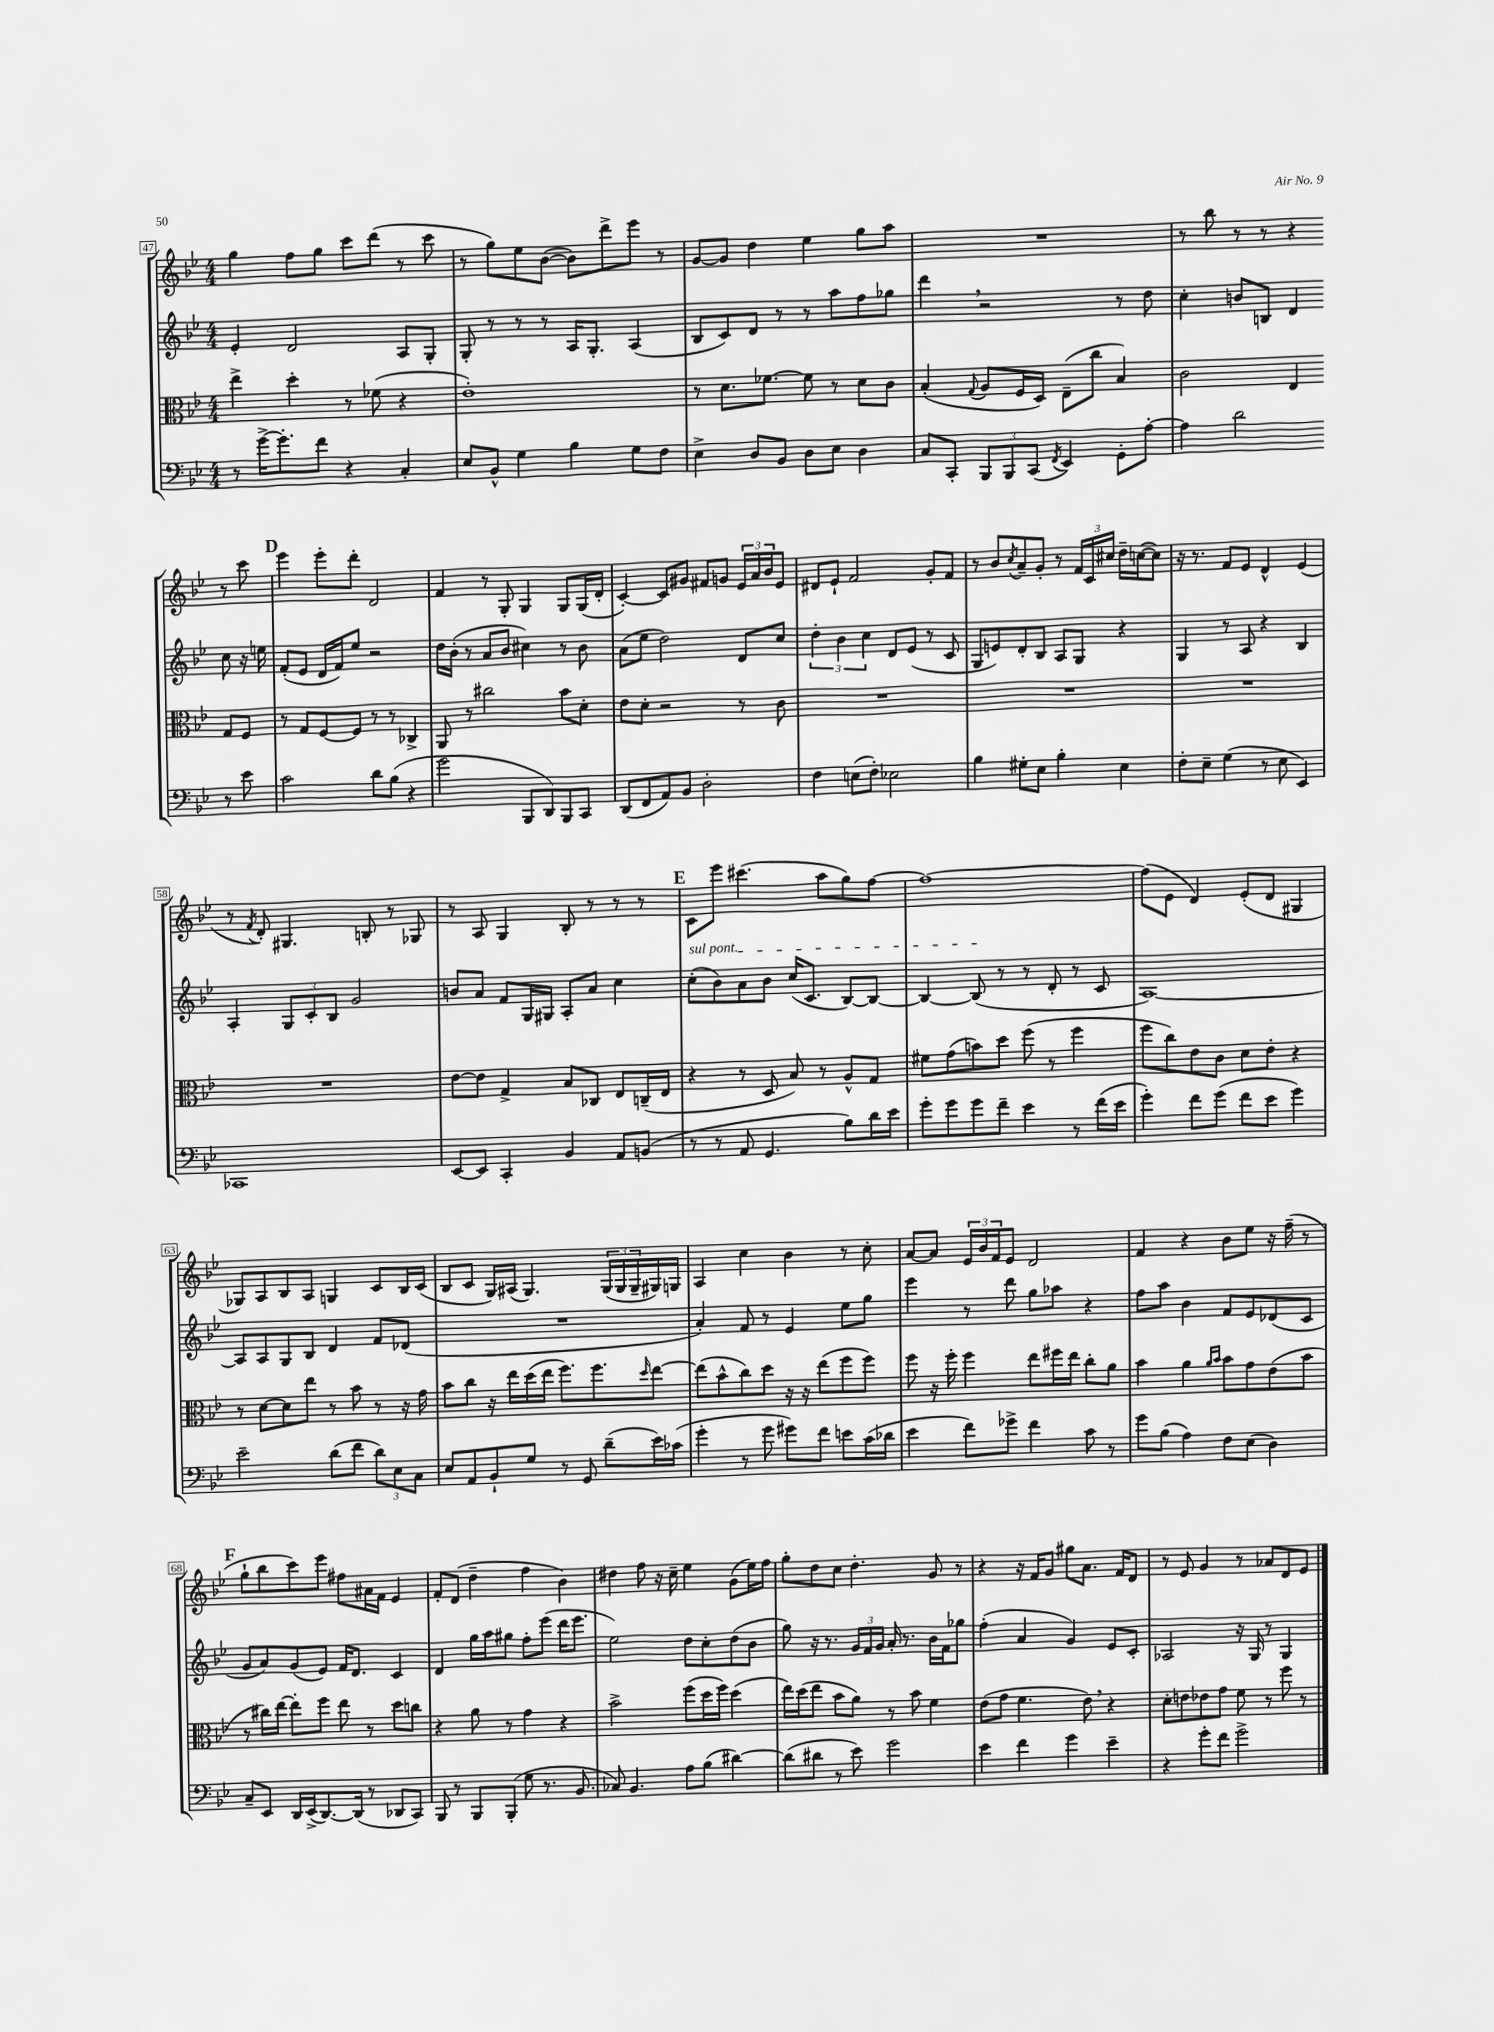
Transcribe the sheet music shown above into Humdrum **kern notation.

**kern	**kern	**kern	**kern
*staff4	*staff3	*staff2	*staff1
*clefF4	*clefC3	*clefG2	*clefG2
*k[b-e-]	*k[b-e-]	*k[b-e-]	*k[b-e-]
*M4/4	*M4/4	*M4/4	*M4/4
8r	4ee-^	4e-'	4gg
[16g^	.	.	.
8.g']	.	.	.
.	4dd'	2d	8ff
8f	.	.	8gg
4r	8r	.	8ccc
.	(8f-	.	(8ddd
4C'	4r	8A	8r
.	.	8G'	8ccc
=	=	=	=
8E-	1e-')	8G'	8r
8BB-^^	.	8r	8gg)
4G	.	8r	8ee-
.	.	8r	([8b-
4B-	.	16A	8b-])
.	.	8.G'	.
.	.	.	8ddd^
8G	.	(4A	8eee-
8F	.	.	8r
=	=	=	=
4E-^	8r	8B-	[8g
.	8.d	8c)	8g]
8D	.	8d	4dd
.	[8.f-	.	.
8BB-	.	8r	.
8D	8f-]	8r	4ee-
8E-	8r	8aa	.
4D	8d	8ff	8gg
.	8c	8gg-	8aa
=	=	=	=
8C	(4B-'	4ddd	1r
8CC'	.	.	.
.	8qqG	.	.
12BBB-	8A	2r	.
12BBB-	.	.	.
.	16F	.	.
(12CC	.	.	.
.	16D)	.	.
8qFF	.	.	.
4EE-)	(8E-~	.	.
.	8cc	.	.
8GG'	4B-)	8r	.
[8A'	.	8dd	.
=	=	=	=
4A]	2c	4cc'	8r
.	.	.	8bb-
2d	.	8b	8r
.	.	8B	8r
.	4E-	4d	4r
8r	8G	8cc	8r
8e-	8F	16r	8ccc
.	.	16ee	.
=	=	=	=
2c	8r	(8f'	4eee-
.	8G	8e-	.
.	[8F	16d	8eee-'
.	.	16f)	.
.	8F]	8ee-	8ddd'
8d	8r	2r	2d
(8B-	8r	.	.
4r	4C-^	.	.
=	=	=	=
2g	8AA	16dd	4f
.	.	(16b-'	.
.	8r	8r	.
.	2cc#	8a	8r
.	.	8b-	8G'
8BBB-	.	4cc#)	4G
8DD)	.	.	.
8BBB-	8b-	8r	8G
8CC	8d'	8b-	(16G
.	.	.	16d'
=	=	=	=
(8DD	8e-	(8a	[4c')
8FF	8d'	8ee-	.
8AA)	2r	2dd)	8c]
8BB-	.	.	8g#
2D'	.	.	8f#
.	.	.	8g
.	8r	8d	24e-
.	.	.	24a
.	.	.	24b-
.	8c	8cc	8e-
=	=	=	=
4F	1r	6dd'	8d#
.	.	.	8e-`
.	.	6b-	.
(8E	.	.	2f
.	.	6cc	.
8F')	.	.	.
2E-	.	8d	.
.	.	(8e-	.
.	.	8r	8g'
.	.	8c	8f
=	=	=	=
4B-	1r	8G	8r
.	.	8e)	8b-
.	.	.	8qcc
8G#'	.	8d'	8a~
8E-	.	8B-	8g'
4B-'	.	8A	8r
.	.	8G	24f
.	.	.	24c
.	.	.	24cc#
4E-	.	4r	16dd~
.	.	.	([16cc
.	.	.	8cc])
=	=	=	=
8F'	1r	4G	16r
.	.	.	8.r
8E-~	.	.	.
(4G	.	8r	8f
.	.	8A	8e-
8r	.	4r	4d^^
8E-	.	.	.
4EE-)	.	4B-	(4e-
=	=	=	=
1CC-	1r	4A'	8r
.	.	.	8qf
.	.	.	8d')
.	.	12G	4.G#
.	.	12c'	.
.	.	12B-	.
.	.	2g	.
.	.	.	8B'
.	.	.	8r
.	.	.	8G-
=	=	=	=
[8EE-	[8e-	8b	8r
8EE-]	8e-]	8a	8A
4CC'	4G^	8f	4G
.	.	16G	.
.	.	16G#	.
4BB-	8B-	8A'	8B-'
.	8C-	8a	8r
8AA	8E-	4cc	8r
(8BB	(16C~	.	8r
.	16E-	.	.
=	=	=	=
8r	4r	(8cc'	8c
8r	.	8b-)	8eee-
8AA	8r	8a	(4.ccc#
4.GG	8D	8b-	.
.	8B-)	(16cc	.
.	.	8.c	.
.	8r	.	8aa
8B-)	8A^^	[8B-)	8gg)
16d	8G	8B-_	[8ff
16e-	.	.	.
=	=	=	=
8g'	8f#	4B-_	1ff_
8g	(8g	.	.
8g	8b)	(8B-]	.
8f~	8dd	8r	.
4e-	(8ff	8r	.
.	8r	8d'	.
8r	4ff	8r	.
(16f	.	8c	.
16e-	.	.	.
=	=	=	=
4g')	8ff	[1A)	(8ff]
.	8cc)	.	8e-
8f	8e-	.	4d)
(8g	8c	.	.
8f	8d	.	(8e-'
8e-	8e-'	.	8d
4g)	4r	.	4G#
=	=	=	=
2e-~	8r	8A]	8G-)
.	[8d	8A	8A
.	8d]	8G	8B-
.	8ee-	8B-	8A
(8d	8r	4d	4G
8f	8b-	.	.
12d)	8r	8f	8c
12E-	.	.	.
.	16r	(8d-	16B-
12C	.	.	.
.	16g	.	(16c
=	=	=	=
8E-	8b-	1r	8B-
8AA	8cc	.	8c
8BB-`	16r	.	16G)
.	16ee-	.	(16A#
8G	(16dd	.	4.G)
.	16ee-	.	.
8r	8.ff)	.	.
8GG	.	.	.
.	8.ff	.	.
(8d~	.	.	(24G
.	.	.	24G
.	.	.	24G~
.	16qqdd	.	.
16e-)	[8ee-	.	16G#)
(16c-	.	.	16G
=	=	=	=
4g'	(8ee-]	4a')	4A
.	8b-^^	.	.
8r	8cc)	8f	4cc
8g	8dd	8r	.
8g#)	16r	4e-	4b-
.	16r	.	.
8f	(8ee-	.	.
8e	8ff	8ee-	8r
(16c	8ff)	8gg	8cc'
16d-	.	.	.
=	=	=	=
4e-	8ff	4eee-	[8a
.	16r	.	8a]
.	16ff'	.	.
8f)	4ff	8r	24e-
.	.	.	24b-
.	.	.	24f
8g-^	.	8ddd	8e-
4f	8ee-	8gg	2d
.	16ff#	8aa-	.
.	16ee-	.	.
8c	8cc'	4r	.
8r	8a	.	.
=	=	=	=
8g	4b-	8ff	4f
(8B-	.	8aa	.
4A)	4a	4b-	4r
.	16qqa	.	.
.	16qqb-	.	.
8F	8b-	8f	8b-
(8E-	8g	8e-	8ee-
4D)	(8e-	(8d-	16r
.	.	.	(16ff~
.	8b-	8c	8r
=	=	=	=
8C~	8r	8g	8gg`
8EE-	16cc#)	8a)	8bb-
.	[16ee-	.	.
16DD	8ee-']	(8g	8ccc)
(16EE-^	.	.	.
[8.DD)	8ff	8e-)	8eee-
.	8ee-	16f	8ff#
(16DD]	.	8.d	.
8r	8r	.	16a#
.	.	.	16f
8DD-	8dd	4c	4e-
8CC)	8cc	.	.
=	=	=	=
8BBB-	4r	4d	8f'
8r	.	.	(8d
8BBB-	8a	16gg	4dd~
.	.	16aa	.
(8BBB-'	8r	8gg#	.
8G	4g	8ff'	4ff
8.r	.	(8eee-	.
.	4r	16ddd	4b-)
8.BB-	.	8.eee-	.
=	=	=	=
8C-)	2b-^	2ee-)	4dd#
4.BB-	.	.	.
.	.	.	8ff
.	.	.	16r
.	.	.	16cc~
8A	(8ff	8dd	4ee-
(8B-	16dd	8cc'	.
.	16ff)	.	.
[4d#)	(4dd	(8dd	(8g
.	.	8b-	16ee-)
.	.	.	16ff
=	=	=	=
(8d#]	16ee-)	8gg)	8gg'
.	(16dd	.	.
8d#	8ee-	16r	8dd
.	.	8.r	.
8r	8b-	.	8cc
8e-)	8a)	24g	4.dd'
.	.	24f	.
.	.	24g	.
2g	8r	16a'	.
.	.	8.r	.
.	8b-	.	.
.	4f	16b-	8g
.	.	16f	.
.	.	8gg-	8r
=	=	=	=
4e-	(8e-	(4ff'	4r
.	8g	.	.
4f	4.f	4a	16r
.	.	.	16f
.	.	.	8g
4g	.	4g)	8gg#
.	8e-)	.	8.a
4e-~	4r	8e-	.
.	.	.	16f
.	.	8c'	8d
=	=	=	=
4r	8d'	2A-	8r
.	8e	.	8e-
8g'	8e-	.	4g
8f	8g	.	.
2g^	8f	16r	8r
.	.	16G	.
.	8r	8r	8a-
.	8ff	4G	8d
.	8r	.	8e-
==	==	==	==
*-	*-	*-	*-
